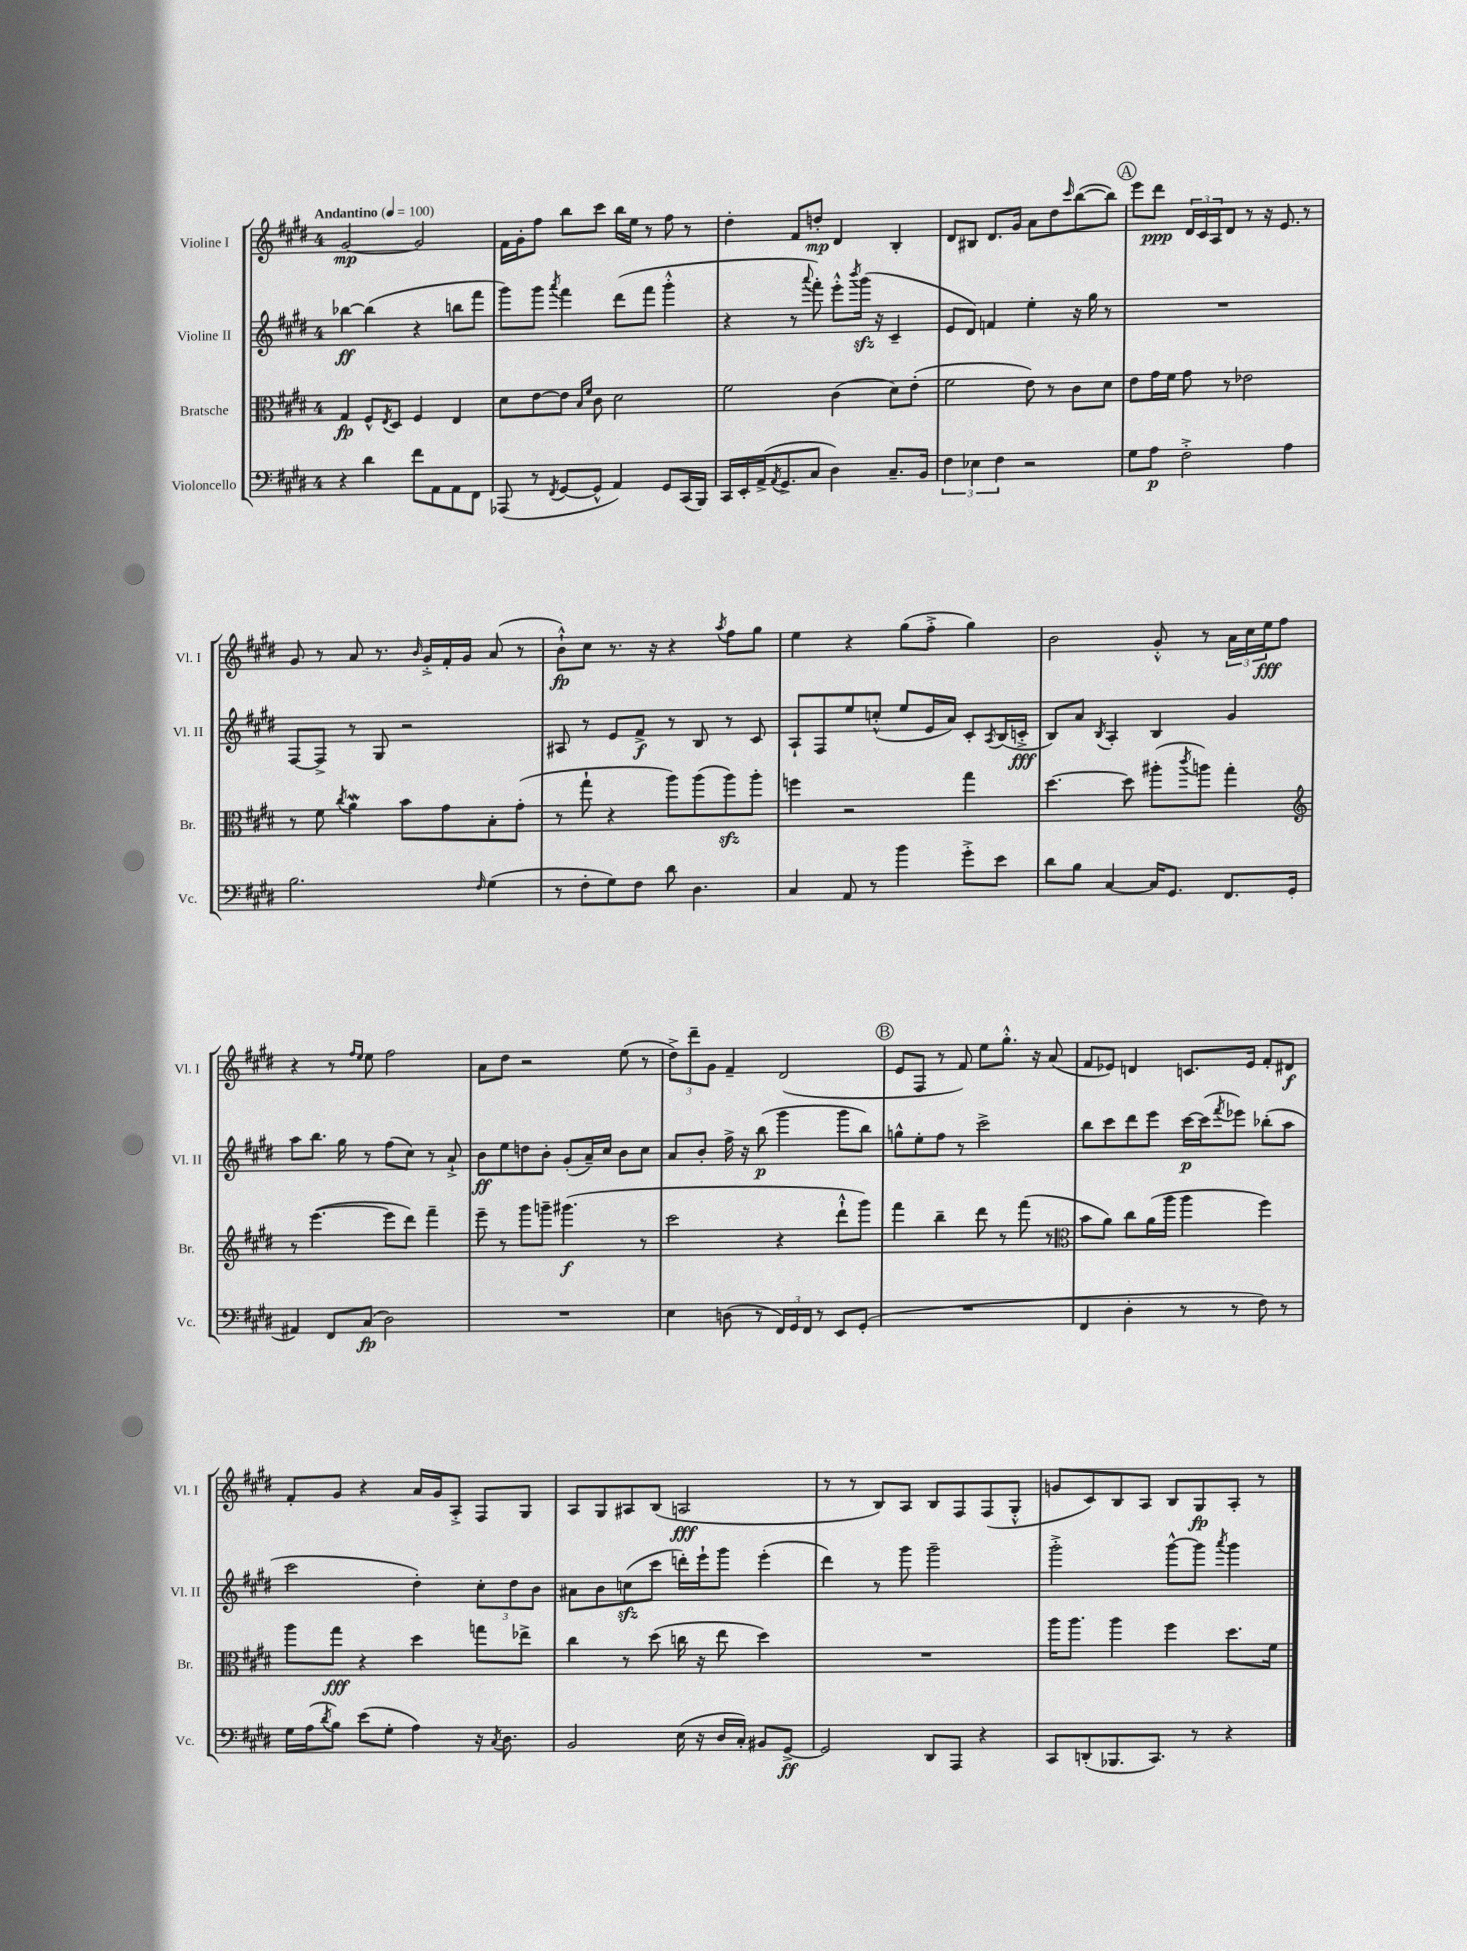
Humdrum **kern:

**kern	**kern	**kern	**kern
*staff4	*staff3	*staff2	*staff1
*clefF4	*clefC3	*clefG2	*clefG2
*k[f#c#g#d#]	*k[f#c#g#d#]	*k[f#c#g#d#]	*k[f#c#g#d#]
*M4/4	*M4/4	*M4/4	*M4/4
*MM100	*MM100	*MM100	*MM100
4r	4G#	[4bb-	[2g#
4d#	8F#^^	(4bb-]	.
.	8qE	.	.
.	8D#	.	.
8f#	4F#	4r	2g#]
8AA	.	.	.
8AA	4E	8bb	.
8FF#	.	8fff#	.
=	=	=	=
(8AAA-	8d#	8ggg#)	16f#
.	.	.	16g#'
8r	[8e	8ggg#	8ff#
8qFF#	.	8qaaa	.
[8GG#	8e]	4fff#	8bb
.	16qqB	.	.
.	16qqf#	.	.
8GG#^^]	8c#	.	8ccc#
4AA)	2d#	(8ddd#	16bb
.	.	.	16ee
.	.	8fff#	8r
8GG#	.	4ggg#'^^	8ff#
(16CC#	.	.	8r
16BBB)	.	.	.
=	=	=	=
16CC#	2f#	4r	4dd#'
16EE'	.	.	.
(16AA^	.	.	.
8qAA	.	.	.
8.GG#^	.	.	.
.	.	8r	8f#
.	.	8qqaaa	.
8C#	.	8fff#')	8dd'
4D#)	(4c#	8eee'^^	4d#
.	.	8qbbb	.
.	.	(16ggg#	.
.	.	16r	.
8.C#~	8d#)	4c#~	4B'
.	(8e'	.	.
16BB	.	.	.
=	=	=	=
6F#	2f#	8e	8d#
.	.	8d#)	8B#
6E-	.	.	.
.	.	4f	8.d#
6F#	.	.	.
.	.	.	16g#
2r	8e)	4ee'	8a
.	8r	.	8dd#
.	.	.	16qqccc#
.	8c#	16r	([8bb
.	.	16gg#	.
.	8d#	8r	8bb])
=	=	=	=
8G#	8e	1r	8eee
8A	16g#	.	8ddd#
.	16f#	.	.
2F#'^	8g#	.	24d#
.	.	.	24c#
.	.	.	24A
.	8r	.	8d#
.	2e-	.	8r
.	.	.	16r
.	.	.	8.e
4A	.	.	.
.	.	.	8r
=	=	=	=
2.B	8r	[8F#	8g#
.	8f#	8F#^]	8r
.	8qcc#	.	.
.	4a	8r	8a
.	.	8G#	8.r
.	8b	2r	.
.	.	.	16qqb
.	.	.	16g#'^
.	8g#	.	16f#'
.	.	.	16g#
16qqF#	.	.	.
(4G#	8B'	.	(8a
.	(8g#'	.	8r
=	=	=	=
8r	8r	8A#	8b`^^)
8F#'	8gg#`	8r	8cc#
8G#)	4r	8e	8.r
8F#	.	8f#^	.
.	.	.	16r
8d#	8aa)	8r	4r
4.D#	(8aa	8B	.
.	.	.	8qaa
.	8aa)	8r	8ff#
.	8aa'	8c#	8gg#
=	=	=	=
4C#	4ff	8A`	4ee
.	.	8F#	.
8AA	2r	8ee	4r
8r	.	(8cc'^^	.
4b	.	8ee	(8gg#
.	.	16e	8ff#'^
.	.	16a)	.
8g#'^	4gg#	8c#'	4gg#)
.	.	8qA	.
8e	.	(16B	.
.	.	16c'^	.
=	=	=	=
8d#	[4.dd#	8B)	2b
8B	.	8a	.
.	.	8qB	.
[4C#	.	4A'	.
.	8dd#]	.	.
16C#]	(8aa#'	4B	8g#'^^
8.GG#	.	.	.
.	8qccc#	.	.
.	8aa)	.	8r
8.FF#	4gg#'	4g#	24a
.	.	.	24cc#
.	.	.	24ee
.	.	.	8ff#
(16GG#	.	.	.
=	=	=	=
*	*clefG2	*	*
4AA#)	8r	8aa	4r
.	([4.eee	8.bb	.
8FF#	.	.	8r
.	.	16gg#	.
.	.	.	16qqff#
.	.	.	16qqee
(8C#	.	8r	8ee
2D#)	8eee]	(8ff#	2ff#
.	8ddd#)	8cc#)	.
.	4fff#~	8r	.
.	.	8a`^	.
=	=	=	=
1r	8eee~	8b	8a
.	8r	8ee	8dd#
.	8ggg#	8dd	2r
.	8ggg~	8b'	.
.	(4.ggg#	(8g#'	.
.	.	16a~)	.
.	.	16cc#	.
.	.	8b	(8ee
.	8r	8cc#	8r
=	=	=	=
4E	2ccc#	8a	12dd#^)
.	.	.	12ddd#~
.	.	8b'	.
.	.	.	12g#
(8D	.	16ff#^	4f#~
.	.	16r	.
8r	.	(8bb	.
24FF#)	4r	4ggg#	(2d#
24GG#	.	.	.
24FF#	.	.	.
8r	.	.	.
8EE	8ddd#`^^	8ggg#	.
(8GG#'	8ggg#)	8bb)	.
=	=	=	=
1r	4fff#	8gg^^	8e
.	.	8ee'	8F#
.	4bb~	8ff#	8r
.	.	8r	8f#)
.	8ddd#	2ccc#^	8ee
.	8r	.	8.gg#'^^
.	(8fff#	.	.
.	.	.	16r
.	8r	.	(8a
=	=	=	=
*	*clefC3	*	*
4FF#	8b	8bb	8f#
.	8a)	8ccc#	8e-)
4D#'	8cc#	8ddd#	4d
.	(16a	8eee	.
.	16aa	.	.
8r	4aa	[16ccc#	8.c
.	.	(16ccc#]	.
.	.	8qfff#	.
8r	.	8eee-)	.
.	.	.	16e-
8F#)	4ff#)	(8bb-'	8f#'
8r	.	8aa	8d#
=	=	=	=
16G#	8aa	2ccc#	8f#'
(16A	.	.	.
8qd#	.	.	.
8B)	8gg#	.	8g#
(8e	4r	.	4r
8G#'	.	.	.
4A)	4dd#	4dd#')	16a
.	.	.	16g#
.	.	.	8A'^
16r	8gg	12cc#'	8F#
8qC#	.	.	.
8.D#	.	.	.
.	.	12dd#	.
.	8ee-^	.	8G#
.	.	12b	.
=	=	=	=
2BB	4cc#	8a#	8A
.	.	8b	8G#
.	8r	(8cc	8A#
.	(8dd#	8ccc#	(8B
(16E	16cc	16ddd')	2A
16r	16r	16eee`	.
16D#	8ee	8ggg#	.
16C#')	.	.	.
8BB#	4dd#)	(4eee'	.
[8GG#^	.	.	.
=	=	=	=
2GG#]	1r	4ddd#)	8r
.	.	.	8r
.	.	8r	8B)
.	.	8ggg#	8A
8DD#	.	2ggg#~	8B
8AAA	.	.	8F#
4r	.	.	(8F#
.	.	.	8G#'^^
=	=	=	=
8CC#	16aa	2ggg#'^	8g
.	8.aa	.	.
(8DD'	.	.	8c#)
8.BBB-	4aa	.	8B
.	.	.	8A
8.CC#)	.	.	.
.	4ff#	[8ggg#^^	8B
8r	.	8ggg#]	8G#
.	.	8qaaa	.
4r	8.dd#	4ggg#	8A'
.	.	.	8r
.	16f#	.	.
==	==	==	==
*-	*-	*-	*-
